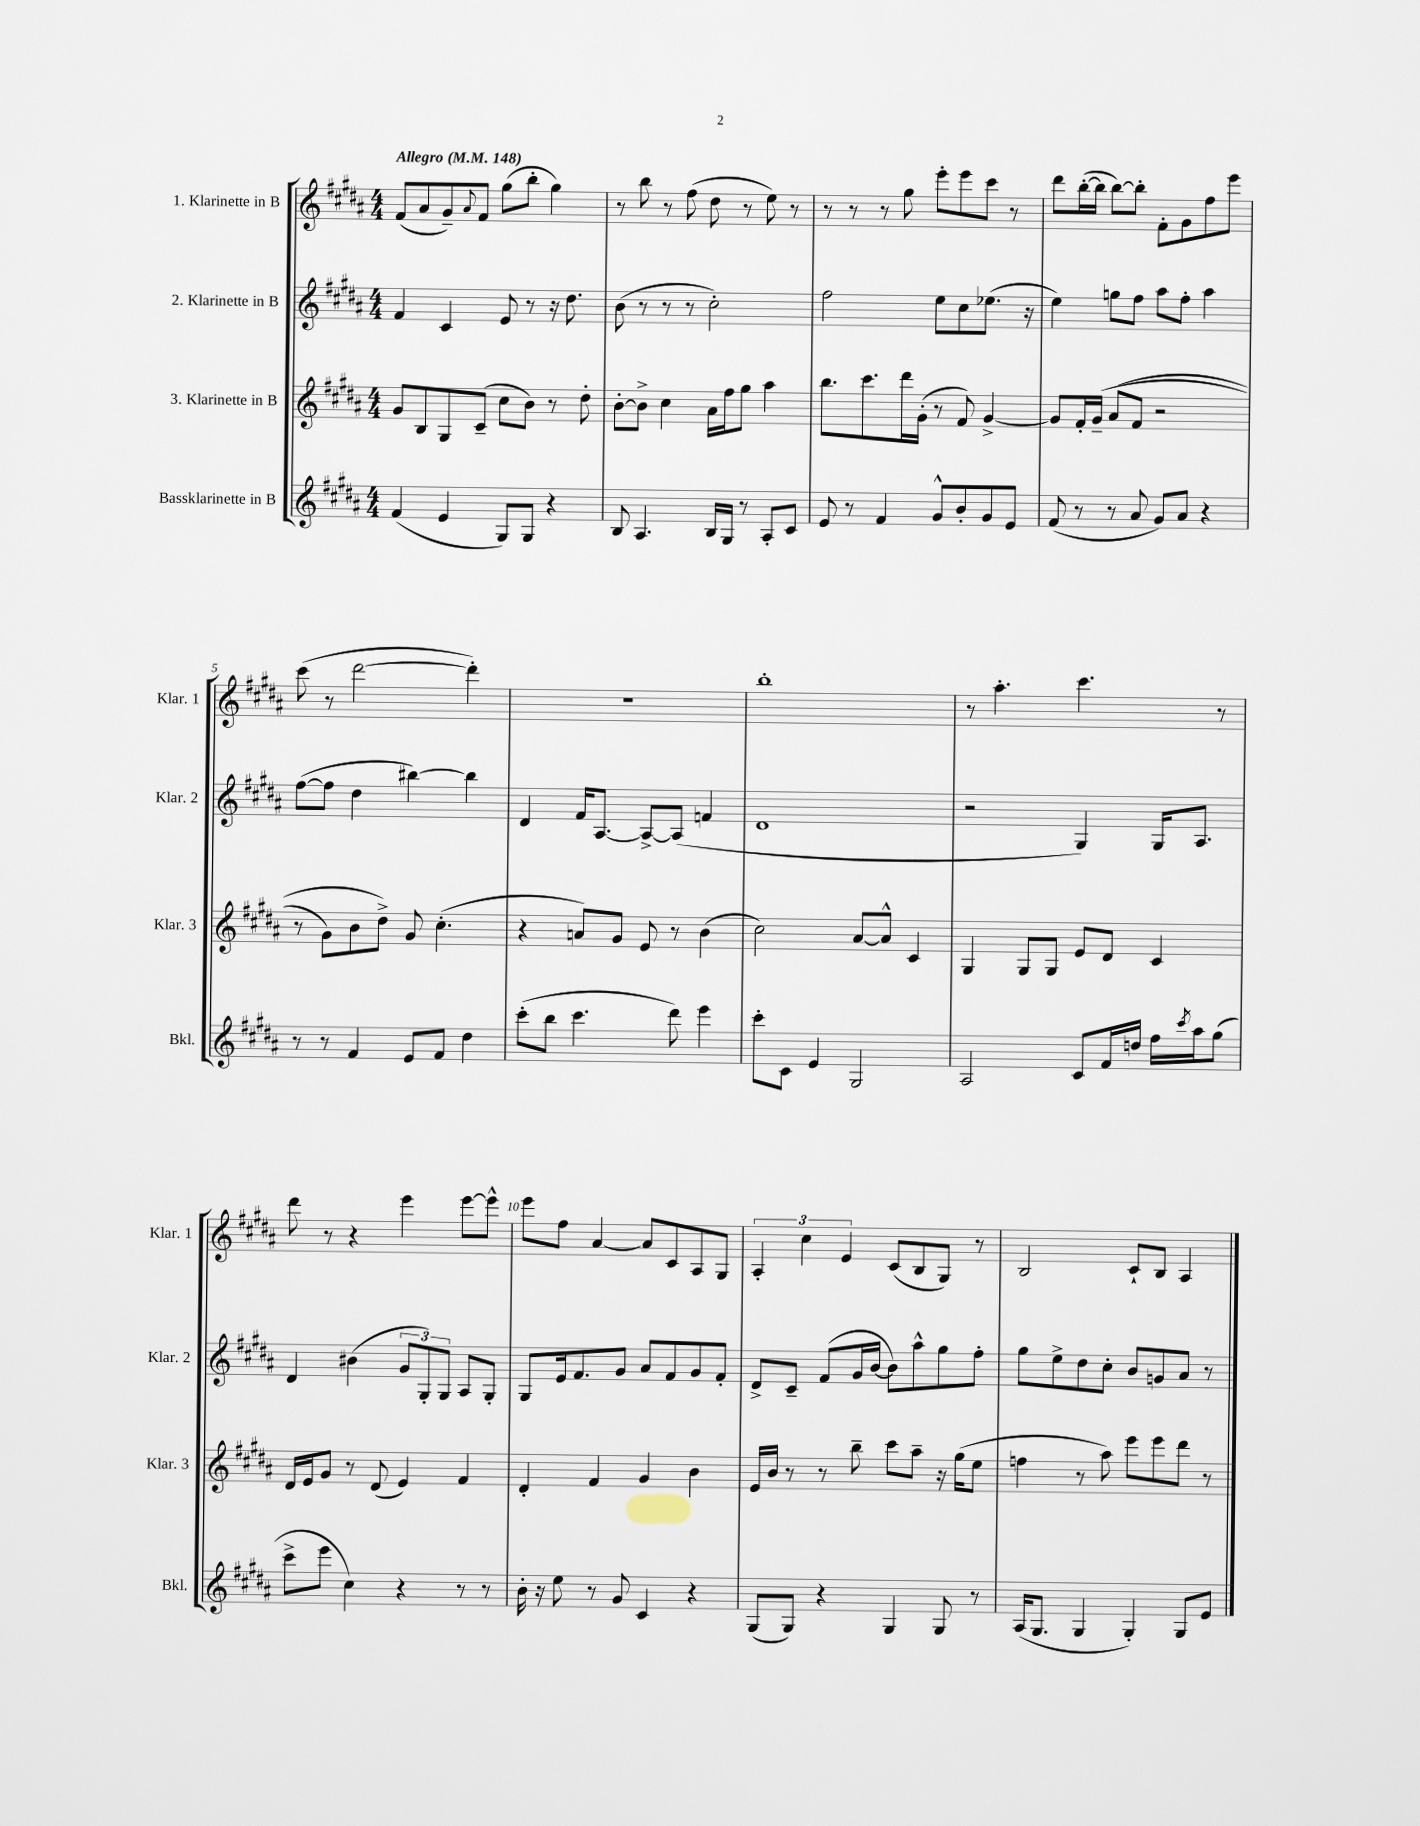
<<
\new StaffGroup <<
\new Staff = "s0" \with { instrumentName = "1. Klarinette in B" shortInstrumentName = "Klar. 1" } {
    \clef treble \key b \major \numericTimeSignature \time 4/4 \tempo "Allegro" 4 = 148
    fis'8( ais'8 gis'8--) \appoggiatura { ais'8 } fis'8 gis''8( b''8-. gis''4) |
    r8 b''8 r8 fis''8( dis''8 r8 e''8) r8 |
    r8 r8 r8 gis''8 e'''8-. e'''8 cis'''8 r8 |
    dis'''8 b''16~-.( b''16 b''8~) b''8-. fis'8-. gis'8 fis''8 e'''8 |
    cis'''8( r8 dis'''2~ dis'''4-.) |
    R1 |
    b''1-. |
    r8 ais''4.-. cis'''4. r8 |
    dis'''8 r8 r4 e'''4 e'''8~ e'''8-^ |
    e'''8 fis''8 ais'4~ ais'8 cis'8 ais8 gis8 |
    \tuplet 3/2 { ais4-. cis''4 e'4 } cis'8( b8 gis8) r8 |
    b2 cis'8-! b8 ais4 \bar "|." |
}
\new Staff = "s1" \with { instrumentName = "2. Klarinette in B" shortInstrumentName = "Klar. 2" } {
    \clef treble \key b \major \numericTimeSignature \time 4/4
    fis'4 cis'4 e'8 r8 r16 dis''8. |
    b'8( r8 r8 r8 cis''2-.) |
    fis''2 e''8 cis''8 ees''8.( r16 |
    e''4) g''8 fis''8 ais''8 fis''8-. ais''4 |
    fis''8~( fis''8 dis''4 bis''4~) bis''4 |
    dis'4 fis'16 ais8.~ ais8~-> ais8( f'4 |
    dis'1 |
    r2 gis4) gis16 ais8. |
    dis'4 bis'4( \tuplet 3/2 { gis'8 gis8-.) gis8 } ais8 gis8-. |
    gis8 e'16 fis'8. gis'8 ais'8 fis'8 gis'8 fis'8-. |
    dis'8-> cis'8-- fis'8( gis'16 b'16~ b'8) ais''8-^ gis''8 fis''8-. |
    gis''8 e''8-> dis''8 cis''8-. b'8 g'8 ais'8 r8 \bar "|." |
}
\new Staff = "s2" \with { instrumentName = "3. Klarinette in B" shortInstrumentName = "Klar. 3" } {
    \clef treble \key b \major \numericTimeSignature \time 4/4
    gis'8 b8 gis8 cis'8--( cis''8 b'8) r8 dis''8-. |
    b'8~-. b'8-> cis''4 ais'16 fis''16 gis''8 ais''4 |
    b''8. cis'''8. dis'''16 gis'16-.( r8 fis'8) gis'4~-> |
    gis'8 fis'16-. gis'16--\( ais'8( fis'8 r2 |
    r8 gis'8) b'8 dis''8->\) gis'8 cis''4.-.( |
    r4 a'8) gis'8 e'8 r8 b'4( |
    cis''2) ais'8~ ais'8-^ cis'4 |
    gis4 gis8 gis8 e'8 dis'8 cis'4 |
    dis'16 e'16 gis'8 r8 dis'8( e'4) fis'4 |
    dis'4-. fis'4 gis'4 b'4 |
    e'16 b'16 r8 r8 b''8-- cis'''8 ais''8-- r16 gis''16( e''8 |
    f''4 r8 ais''8) e'''8 e'''8 dis'''8 r8 \bar "|." |
}
\new Staff = "s3" \with { instrumentName = "Bassklarinette in B" shortInstrumentName = "Bkl." } {
    \clef treble \key b \major \numericTimeSignature \time 4/4
    fis'4( e'4 gis8) gis8 r4 |
    b8 ais4. b16 gis16 r8 ais8-. cis'8 |
    e'8 r8 fis'4 gis'8-^ b'8-. gis'8 e'8 |
    fis'8( r8 r8 ais'8 gis'8) ais'8 r4 |
    r8 r8 fis'4 e'8 fis'8 dis''4 |
    cis'''8-.( b''8 cis'''4. dis'''8) e'''4 |
    cis'''8-. cis'8 e'4 gis2 |
    ais2 cis'8 fis'16 d''16 fis''16 \acciaccatura { cis'''8 } ais''16 gis''8( |
    cis'''8-> e'''8 cis''4) r4 r8 r8 |
    b'16-. r16 e''8 r8 gis'8 cis'4 r4 |
    gis8( gis8) r4 gis4 gis8 r8 |
    ais16( gis8. gis4 gis4-.) gis8 e'8 \bar "|." |
}
>>
>>
\layout { \context { \Score \override BarNumber.break-visibility = ##(#f #t #t) barNumberVisibility = #(every-nth-bar-number-visible 5) } }
